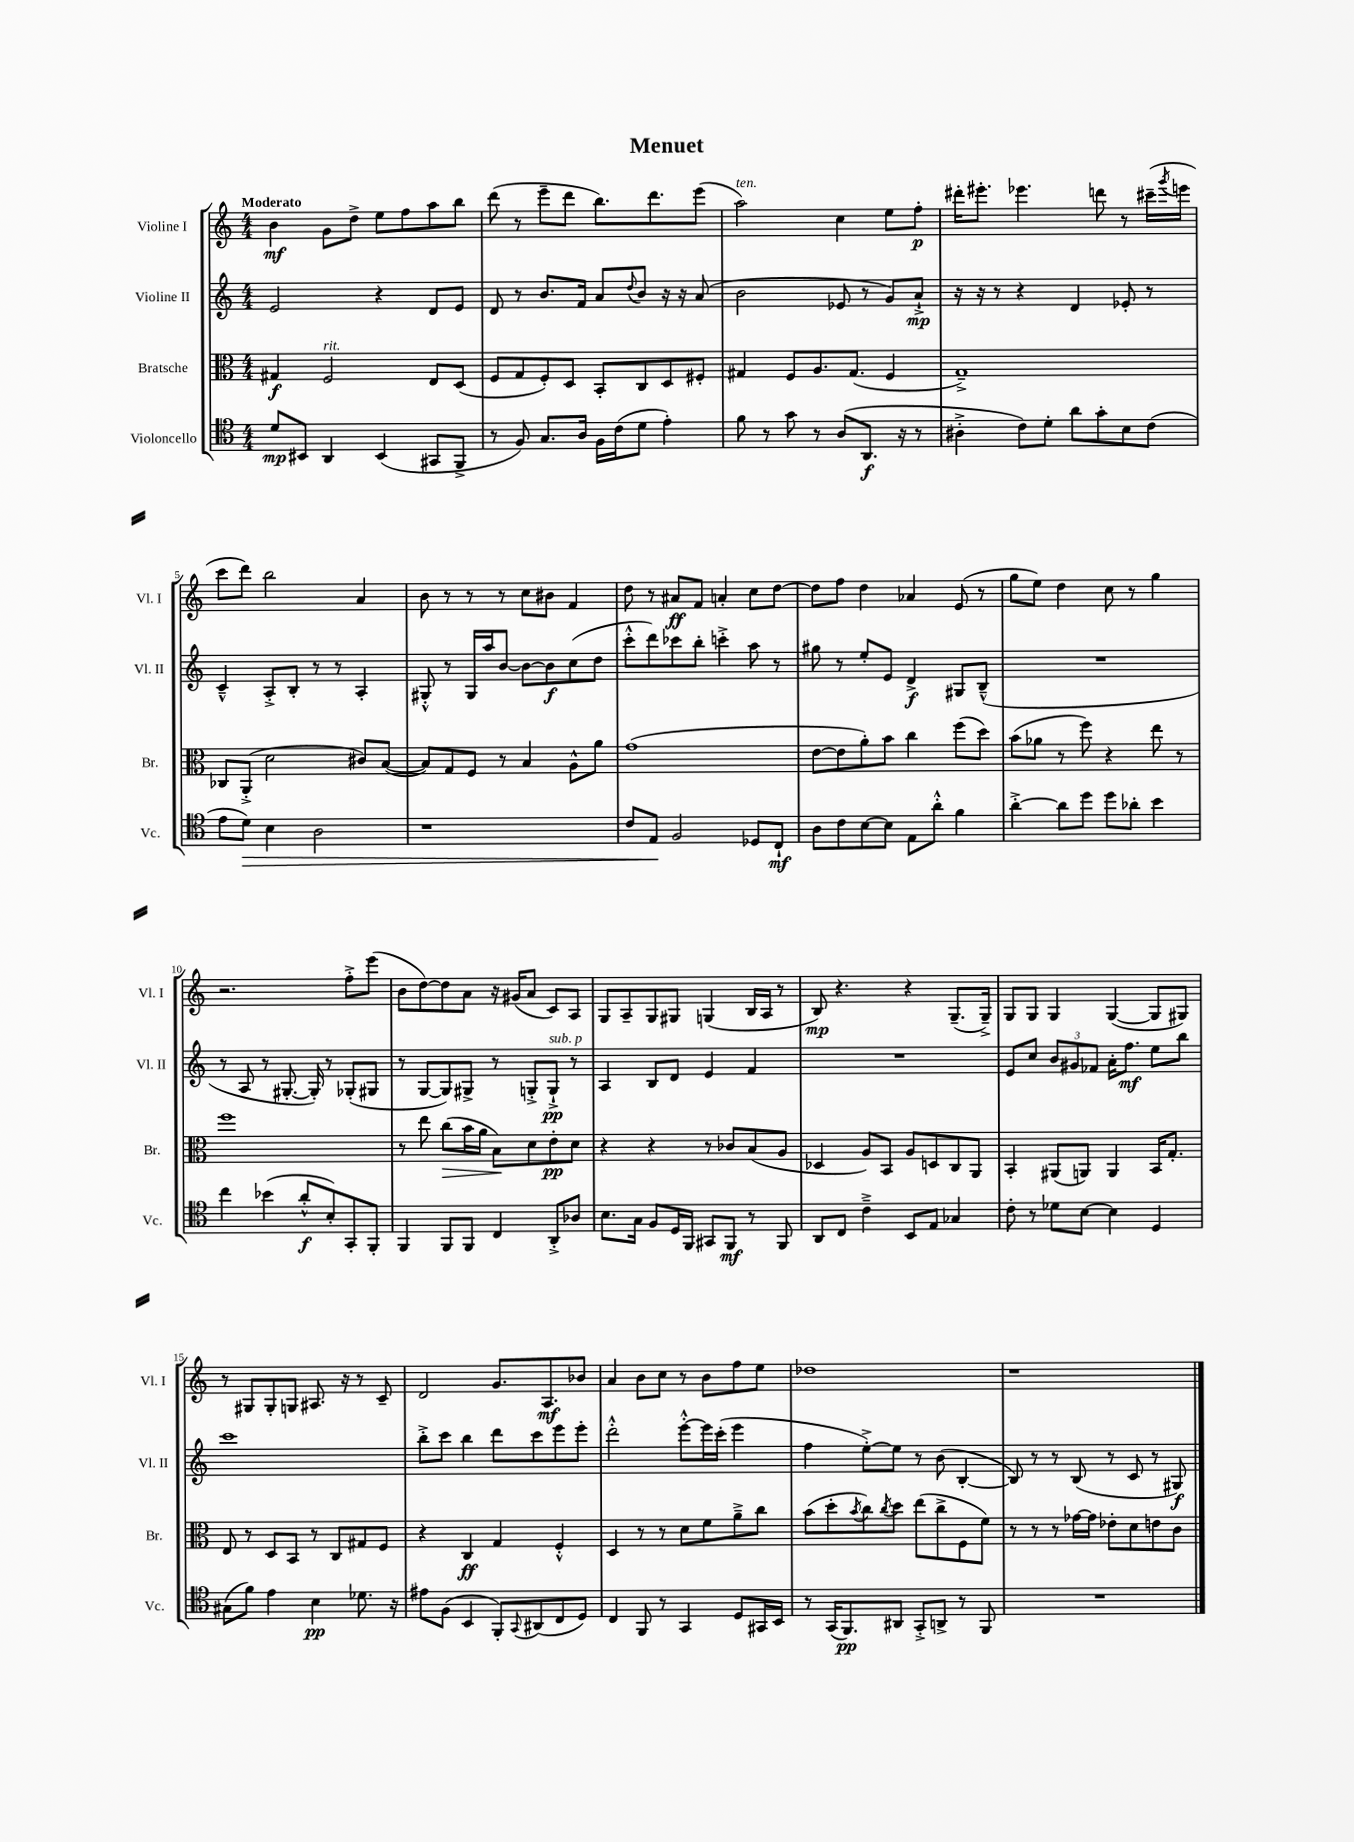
\header { title = "Menuet" }
<<
\new StaffGroup <<
\new Staff = "s0" \with { instrumentName = "Violine I" shortInstrumentName = "Vl. I" } {
    \clef treble \key c \major \numericTimeSignature \time 4/4 \tempo "Moderato"
    b'4\mf g'8 d''8-> e''8 f''8 a''8 b''8 |
    d'''8( r8 e'''8-- d'''8 b''8.) d'''8. e'''8( |
    a''2^\markup { \italic "ten." }) c''4 e''8 f''8-.\p |
    dis'''16-. eis'''8.-. ees'''4. d'''8 r8 cis'''16--( \acciaccatura { g'''8 } e'''16 |
    c'''8 d'''8) b''2 a'4 |
    b'8 r8 r8 r8 c''8 bis'8 f'4 |
    d''8 r8 ais'8\ff f'8 a'4-. c''8 d''8~ |
    d''8 f''8 d''4 aes'4 e'8( r8 |
    g''8 e''8) d''4 c''8 r8 g''4 |
    r2. f''8-.-> e'''8( |
    b'8 d''8~) d''8 a'8 r16 gis'16( a'8 c'8) a8 |
    g8 a8-- g8 gis8 g4( b16 a16 r8 |
    b8\mp) r4. r4 g8.--( g16--->) |
    g8 g8 g4 g4~( g8 gis8) |
    r8 gis8 gis8-. g8 ais8. r16 r8 c'8-- |
    d'2 g'8. a8.\mf bes'8 |
    a'4 b'8 c''8 r8 b'8 f''8 e''8 |
    des''1 |
    r1 \bar "|." |
}
\new Staff = "s1" \with { instrumentName = "Violine II" shortInstrumentName = "Vl. II" } {
    \clef treble \key c \major \numericTimeSignature \time 4/4
    e'2 r4 d'8 e'8 |
    d'8 r8 b'8. f'16 a'8 \appoggiatura { d''8 } b'8 r16 r16 a'8( |
    b'2 ees'8 r8 g'8) a'8-!->\mp |
    r16 r16 r8 r4 d'4 ees'8-. r8 |
    c'4---^ a8-.-> b8-. r8 r8 a4-. |
    gis8-.-^ r8 gis16 a''16 b'8~ b'8~ b'8\f c''8( d''8 |
    c'''8-.-^ d'''8) ces'''8 b''8-. c'''4-.-> a''8 r8 |
    gis''8 r8 e''8-. e'8 d'4->\f gis8 b8---^( |
    R1 |
    r8 a8 r8 gis8.~-. gis16-.) r8 ges8-.( gis8 |
    r8 g8~ g8) gis8-> r8 g8-.-> g8-!->\pp^\markup { \italic "sub. p" } r8 |
    a4 b8 d'8 e'4 f'4 |
    R1 |
    e'8 c''8 \tuplet 3/2 { b'8 gis'8 fes'8 } a'16-. f''8.\mf e''8 b''8 |
    c'''1 |
    b''8-.-> c'''8 b''4 d'''8 c'''8 e'''8 e'''8-. |
    d'''2-.-^ e'''8~-.-^ e'''16 c'''16-.( e'''4 |
    f''4 e''8~-.->) e''8 r8 b'8( b4~-. |
    b8) r8 r8 b8( r8 c'8 r8 gis8\f) \bar "|." |
}
\new Staff = "s2" \with { instrumentName = "Bratsche" shortInstrumentName = "Br." } {
    \clef alto \key c \major \numericTimeSignature \time 4/4
    gis4\f f2^\markup { \italic "rit." } e8 d8( |
    f8 g8 f8-.) d8 b,8-. c8 d8 fis8-. |
    gis4 f8 a8. gis8.( f4 |
    g1--->) |
    ces8 a,8-.->( d'2 cis'8) b8~( |
    b8) g8 f8 r8 b4 a8-^ a'8 |
    g'1( |
    e'8~ e'8 a'8-.) b'8 c''4 f''8( d''8) |
    b'8( aes'8 r8 f''8) r4 e''8 r8 |
    f''1 |
    r8 e''8 c''8\>( b'16 a'16 b8\!) d'8 e'8-.\pp d'8 |
    r4 r4 r8 ces'8 b8( a8 |
    des4 a8) b,8 a8 d8 c8 a,8 |
    b,4-. ais,8( a,8) a,4 b,16 g8.-. |
    e8 r8 d8 b,8 r8 c8 gis8 f8 |
    r4 c4\ff g4 f4-.-^ |
    d4 r8 r8 d'8 f'8 a'8---> c''8 |
    b'8( d''8-. \acciaccatura { b'8 } c''8) \acciaccatura { c''8 } d''8 e''8( c''8-> f8 f'8) |
    r8 r8 r8 ges'16~ ges'16 ees'8-. d'8 e'8 c'8 \bar "|." |
}
\new Staff = "s3" \with { instrumentName = "Violoncello" shortInstrumentName = "Vc." } {
    \clef tenor \key c \major \numericTimeSignature \time 4/4
    d'8\mp bis,8 a,4 bis,4( gis,8 f,8-> |
    r8 f8) g8. a16 f16 c'16( d'8 e'4-.) |
    f'8 r8 g'8 r8 a8( a,8.\f r16 r8 |
    ais4-.-> c'8) d'8-. a'8 g'8-. b8 c'8( |
    e'8 d'8\>) b4 a2 |
    r1 |
    c'8 e8\! f2 des8 c8-!\mf |
    a8 c'8 b8~ b8 e8 a'8-.-^ f'4 |
    a'4~-.-> a'8 d''8 d''8 aes'8-. b'4 |
    c''4 bes'4( a'8-.-^\f b8-.) g,8-. f,8-. |
    f,4 f,8 f,8 c4 a,8-.-> aes8 |
    b8. g16 f8 d16 f,16 gis,8 f,8\mf r8 f,8 |
    a,8 c8 c'4---> b,8 e8 ges4 |
    c'8-. r8 des'8 b8~ b4 d4 |
    gis8( f'8) e'4 b4\pp des'8. r16 |
    eis'8 f8( b,4 f,8-.) \appoggiatura { g,8 } ais,8( c8 d8) |
    c4 f,8 r8 g,4 d8 gis,16 b,16 |
    r8 g,16( f,8.\pp) ais,8 g,8-.-> a,8-> r8 f,8 |
    R1 \bar "|." |
}
>>
>>
